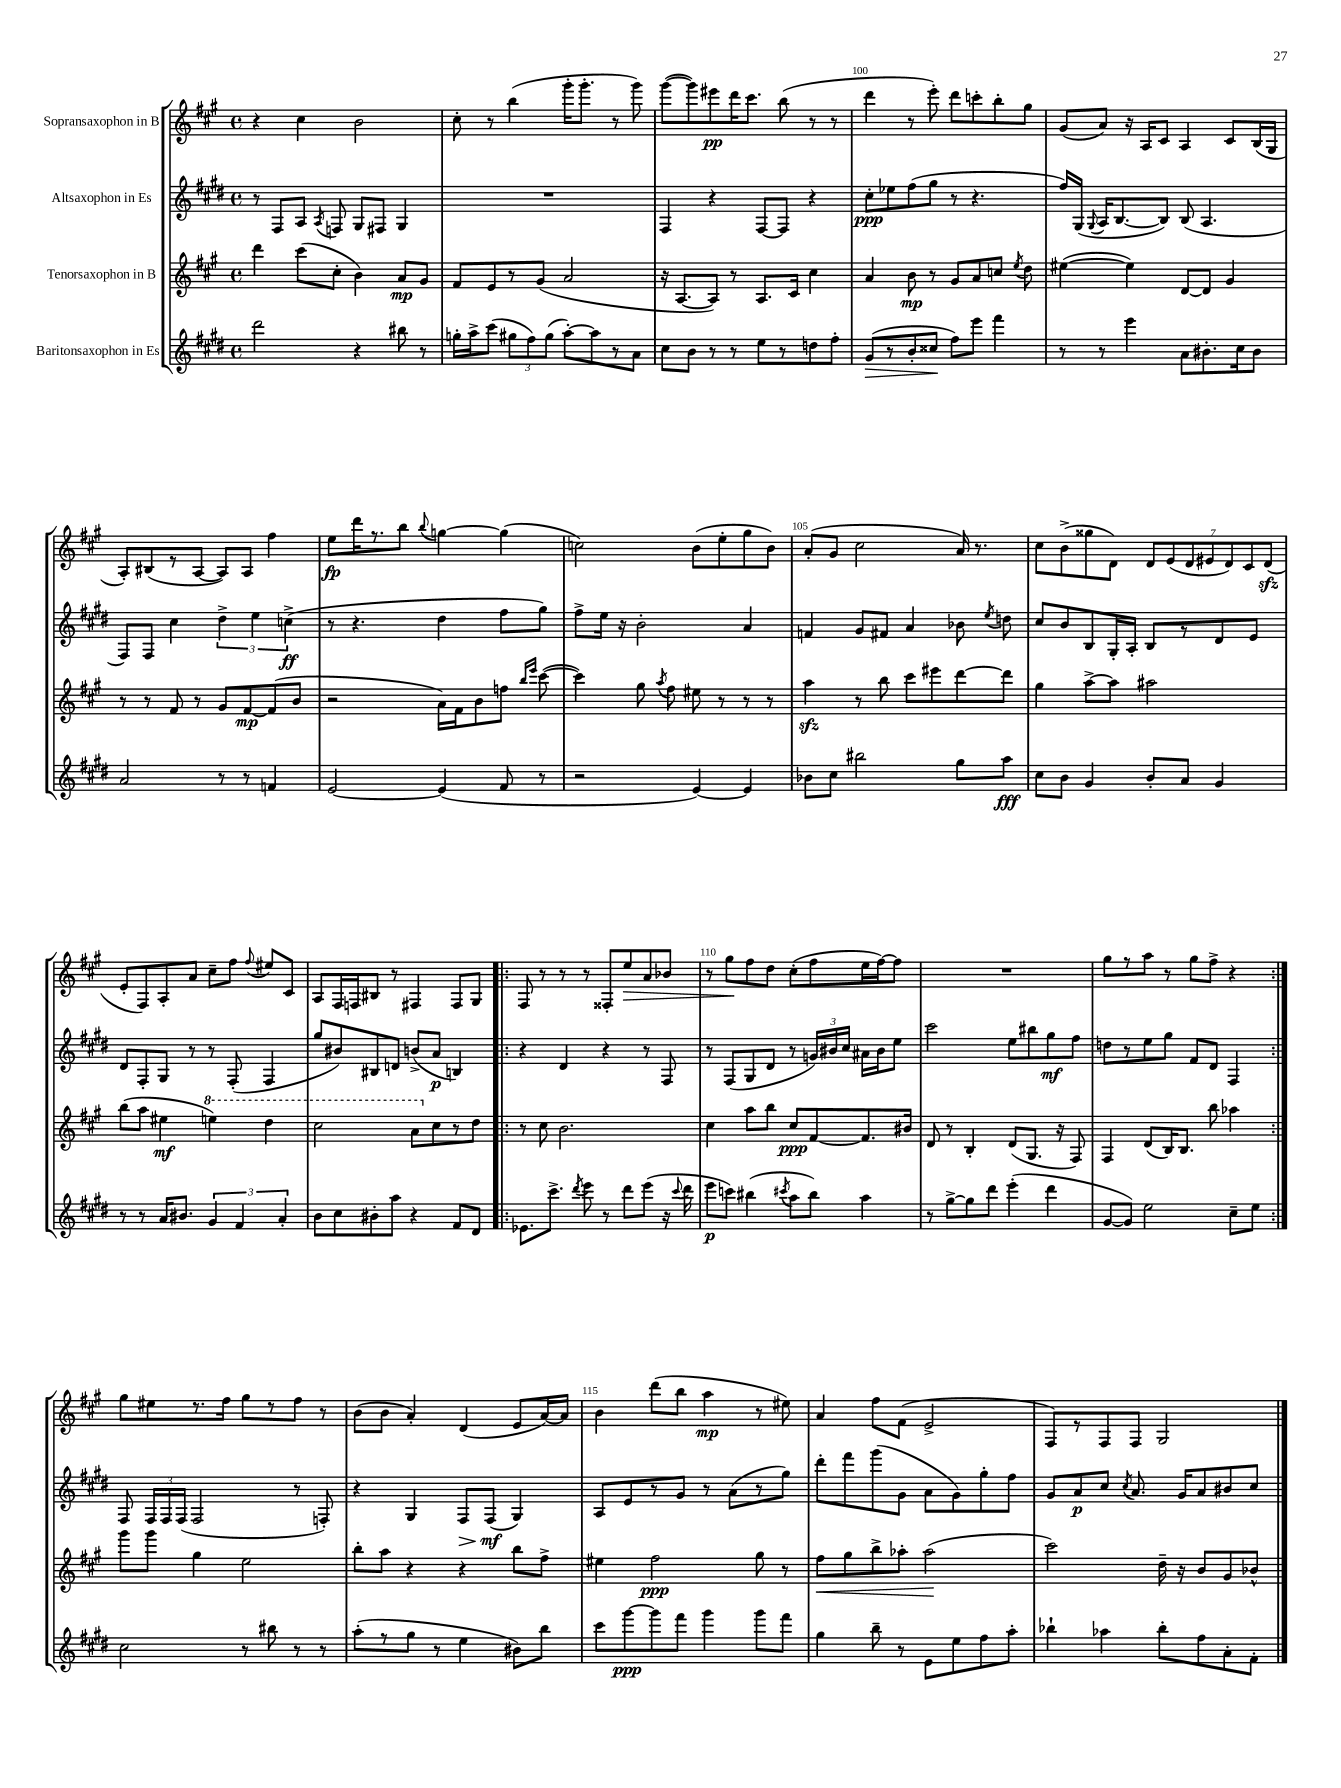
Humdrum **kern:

**kern	**kern	**kern	**kern
*staff4	*staff3	*staff2	*staff1
*clefG2	*clefG2	*clefG2	*clefG2
*k[f#c#g#d#]	*k[f#c#g#]	*k[f#c#g#d#]	*k[f#c#g#]
*M4/4	*M4/4	*M4/4	*M4/4
*met(c)	*met(c)	*met(c)	*met(c)
2ddd#\	4ddd\	8r	4r
.	.	8F#/L	.
.	(8ccc#\L	8A/J	4cc#\
.	.	8qA/	.
.	8cc#'\J	8F/	.
4r	4b\)	8G#/L	2b\
.	.	8F#/J	.
8bb#\	8a/L	4G#/	.
8r	8g#/J	.	.
=	=	=	=
16gg'\LL	8f#/L	1r	8cc#'\
16aa^\J	.	.	.
(8ccc#\J	8e/	.	8r
12gg#\L	8r	.	(4bb\
12ff#\)	.	.	.
.	(8g#/J	.	.
(12gg#\J	.	.	.
[8aa'\L)	2a/	.	16ggg#'\LK
.	.	.	8.ggg#'\J
8aa\]	.	.	.
8r	.	.	8r
8a\J	.	.	8ggg#\)
=	=	=	=
8cc#\L	16r	4F#/	([8ggg#\L
.	[8.A/L	.	.
8b\J	.	.	8ggg#\])
8r	8A/]J)	4r	8eee#\
8r	8r	.	16ddd\K
.	.	.	8.ccc#\J
8ee\L	8.A/L	[8F#/L	.
8r	.	8F#/]J	(8bb\
.	16c#/Jk	.	.
8dd\	4cc#\	4r	8r
8ff#'\J	.	.	8r
=	=	=	=
(8g#/L	4a/	8cc#'\L	4ddd\
8r	.	8ee-\	.
8b'/	8b\	(8ff#\	8r
8cc##/J	8r	8gg#\J	8eee'\)
8ff#\L)	8g#/L	8r	8ddd\L
8eee\J	8a/	4.r	8ccc'\
4fff#\	8cc/J	.	8bb'\
.	8qee/	.	.
.	8dd\	.	8gg#\J
=	=	=	=
8r	([4ee#\	16ff#/LL)	(8g#/L
.	.	(16G#/JJ	.
.	.	8qqG#/	.
8r	.	16A/LK	8a/J)
.	.	[8.B/	.
4eee\	4ee#\])	.	16r
.	.	.	16A/LK
.	.	8B/]J)	8c#/J
8a\L	[8d/L	(8B/	4A/
8.b#'\	8d/]J	4.A/	.
.	4g#/	.	8c#/L
16cc#\k	.	.	.
8b#\J	.	.	(16B/L
.	.	.	16G#/JJ
=	=	=	=
2a/	8r	8F#/L)	8A'/L)
.	8r	8F#/J	(8B#/
.	8f#/	4cc#\	8r
.	8r	.	[8A/J
8r	8g#/L	6dd#^\	8A/]L)
8r	[8f#/	.	8A/J
.	.	6ee\	.
4f/	(8f#/]	.	4ff#\
.	.	(6cc^\	.
.	8b/J	.	.
=	=	=	=
[2e/	2r	8r	8ee\L
.	.	4.r	16ddd\K
.	.	.	8.r
.	.	.	8bb\J
.	.	.	8qqbb/
(4e/]	16a\LL)	4dd#\	[4gg\
.	16f#\J	.	.
.	8b\	.	.
8f#/	8ff\J	8ff#\L	(4gg\]
.	16qqbb/LL	.	.
.	16qqeee/JJ	.	.
8r	([8ccc#\	8gg#\J)	.
=	=	=	=
2r	4ccc#\])	8ff#^\L	2cc\)
.	.	16ee\Jk	.
.	.	16r	.
.	8gg#\	2b'\	.
.	8qaa/	.	.
.	8ff#\	.	.
[4e/)	8ee#\	.	(8b\L
.	8r	.	8ee'\
4e/]	8r	4a/	8gg#\
.	8r	.	8b\J)
=	=	=	=
8b-\L	4aa\	4f/	(8a'/L
8cc#\J	.	.	8g#/J
2bb#\	8r	8g#/L	2cc#\
.	8bb\	8f#/J	.
.	8ccc#\L	4a/	.
.	8eee#\	.	.
8gg#\L	[8ddd\	8b-\	16a/)
.	.	.	8.r
.	.	8qee/	.
8aa\J	8ddd\]J	8dd\	.
=	=	=	=
8cc#\L	4gg#\	8cc#/L	8cc#\L
8b\J	.	8b/	(8b^\
4g#/	[8aa^\L	8B/	8gg##\
.	8aa\]J	16G#'/L	8d\J)
.	.	16A'/JJ	.
8b'/L	2aa#\	8B/L	14d/L
.	.	.	(14e/
8a/J	.	8r	.
.	.	.	14d/
.	.	.	14e#/
4g#/	.	8d#/	.
.	.	.	14d/)
.	.	.	14c#/
.	.	8e/J	.
.	.	.	(14d/J
=	=	=	=
8r	(8bb\L	8d#/L	8e'/L
8r	8aa\J	8F#'/	8F#/)
16a/LK	4ee#\	8G#/J	8A'/
8.b#/J	.	.	.
.	.	8r	8a/J
6g#/	4eee\)	8r	8cc#~\L
.	.	(8F#'/	8ff#\J
6f#/	.	.	.
.	.	.	8qqff#/
.	4ddd\	4F#/	8ee#/L
6a'/	.	.	.
.	.	.	8c#/J
=	=	=	=
8b\L	2ccc#\	8gg#/L	8A/L
8cc#\	.	8b#/)	16F#/L
.	.	.	16F/J
8b#'\	.	8B#/	8B#/J
8aa\J	.	8d/J	8r
4r	8aa\L	(8b^/L	4F#/
.	8cc#\	8a/J	.
8f#/L	8r	4B/)	8F#/L
8d#/J	8dd\J	.	8G#/J
=!|:	=!|:	=!|:	=!|:
8.e-\L	8r	4r	8F#/
.	8cc#\	.	8r
8.ccc#^\J	.	.	.
.	2.b\	4d#/	8r
8qddd#/	.	.	.
8eee\	.	.	8r
8r	.	4r	8F##'/L
8ddd#\L	.	.	8ee/
(8eee\J	.	8r	8a/
16r	.	8F#/	8b-/J
8qqccc#/	.	.	.
16ddd#\	.	.	.
=	=	=	=
8eee\L	4cc#\	8r	8r
8ccc\J)	.	(8F#/L	8gg#\L
(4bb#\	8aa\L	8G#/	8ff#\
.	8bb\J	8d#/J	8dd\J
8qccc#/	.	.	.
8aa\L	8cc#/L	8r	(8cc#'\L
8bb#\J)	[8f#/	24g/LL)	8ff#\
.	.	24b#/	.
.	.	24cc#/JJ	.
4aa\	8.f#/]	16a#\LL	16ee\L
.	.	16b#\J	[16ff#\J)
.	.	8ee\J	8ff#\]J
.	16b#/Jk	.	.
=	=	=	=
8r	8d/	2ccc#\	1r
[8gg#^\L	8r	.	.
8gg#\]	4B'/	.	.
8ddd#\J	.	.	.
(4eee'\	(8d/L	8ee\L	.
.	8.G#/J	8bb#\	.
4ddd#\	.	8gg#\	.
.	16r	.	.
.	8F#/)	8ff#\J	.
=	=	=	=
[8g#/L	4F#/	8dd\L	8gg#\L
8g#/]J)	.	8r	8r
2ee\	(8d/L	8ee\	8aa\J
.	16B/K)	8gg#\J	8r
.	8.B/J	.	.
.	.	8f#/L	8gg#\L
.	8bb\	8d#/J	8ff#^\J
8cc#~\L	4aa-\	4F#/	4r
8ee\J	.	.	.
=:|!	=:|!	=:|!	=:|!
2cc#\	8ggg#\L	8F#/	8gg#\L
.	8ggg#\J	24F#/LL	8ee#\
.	.	24F#/	.
.	.	(24F#/JJ	.
.	4gg#\	2F#/	8.r
.	.	.	16ff#\Jk
8r	2ee\	.	8gg#\L
8bb#\	.	.	8r
8r	.	8r	8ff#\J
8r	.	8F'/)	8r
=	=	=	=
(8aa'\L	8bb'\L	4r	(8b\L
8r	8aa\J	.	8b\J
8gg#\J	4r	4G#/	4a'/)
8r	.	.	.
4ee\	4r	8F#/L	(4d/
.	.	(8F#/J	.
8b#\L)	8bb\L	4G#/)	8e/L
8bb\J	8ff#^\J	.	[16a/L)
.	.	.	16a/]JJ
=	=	=	=
8ccc#\L	4ee#\	8A/L	4b\
[8ggg#\	.	8e/	.
8ggg#\]	2ff#\	8r	(8ddd\L
8fff#\J	.	8g#/J	8bb\J
4ggg#\	.	8r	4aa\
.	.	(8a\L	.
8ggg#\L	8gg#\	8r	8r
8fff#\J	8r	8gg#\J)	8ee#\)
=	=	=	=
4gg#\	8ff#\L	8ddd#'\L	4a/
.	8gg#\	8fff#\	.
8bb~\	8bb^\	(8ggg#\	8ff#\L
8r	8aa-'\J	8g#\J	(8f#\J
8e\L	(2aa-\	8a\L	2e^/
8ee\	.	8g#\)	.
8ff#\	.	8gg#'\	.
8aa'\J	.	8ff#\J	.
=	=	=	=
4bb-`\	2ccc#\)	8g#/L	8F#/L)
.	.	8a/	8r
4aa-\	.	8cc#/J	8F#/
.	.	8qcc#/	.
.	.	8.a/	8F#/J
8bb-'\L	16dd~\	.	2G#/
.	16r	16g#/LK	.
8ff#\	8b/L	8a/	.
8a'\	8g#/	8b#/	.
8f#'\J	8b-^^/J	8cc#/J	.
==	==	==	==
*-	*-	*-	*-
